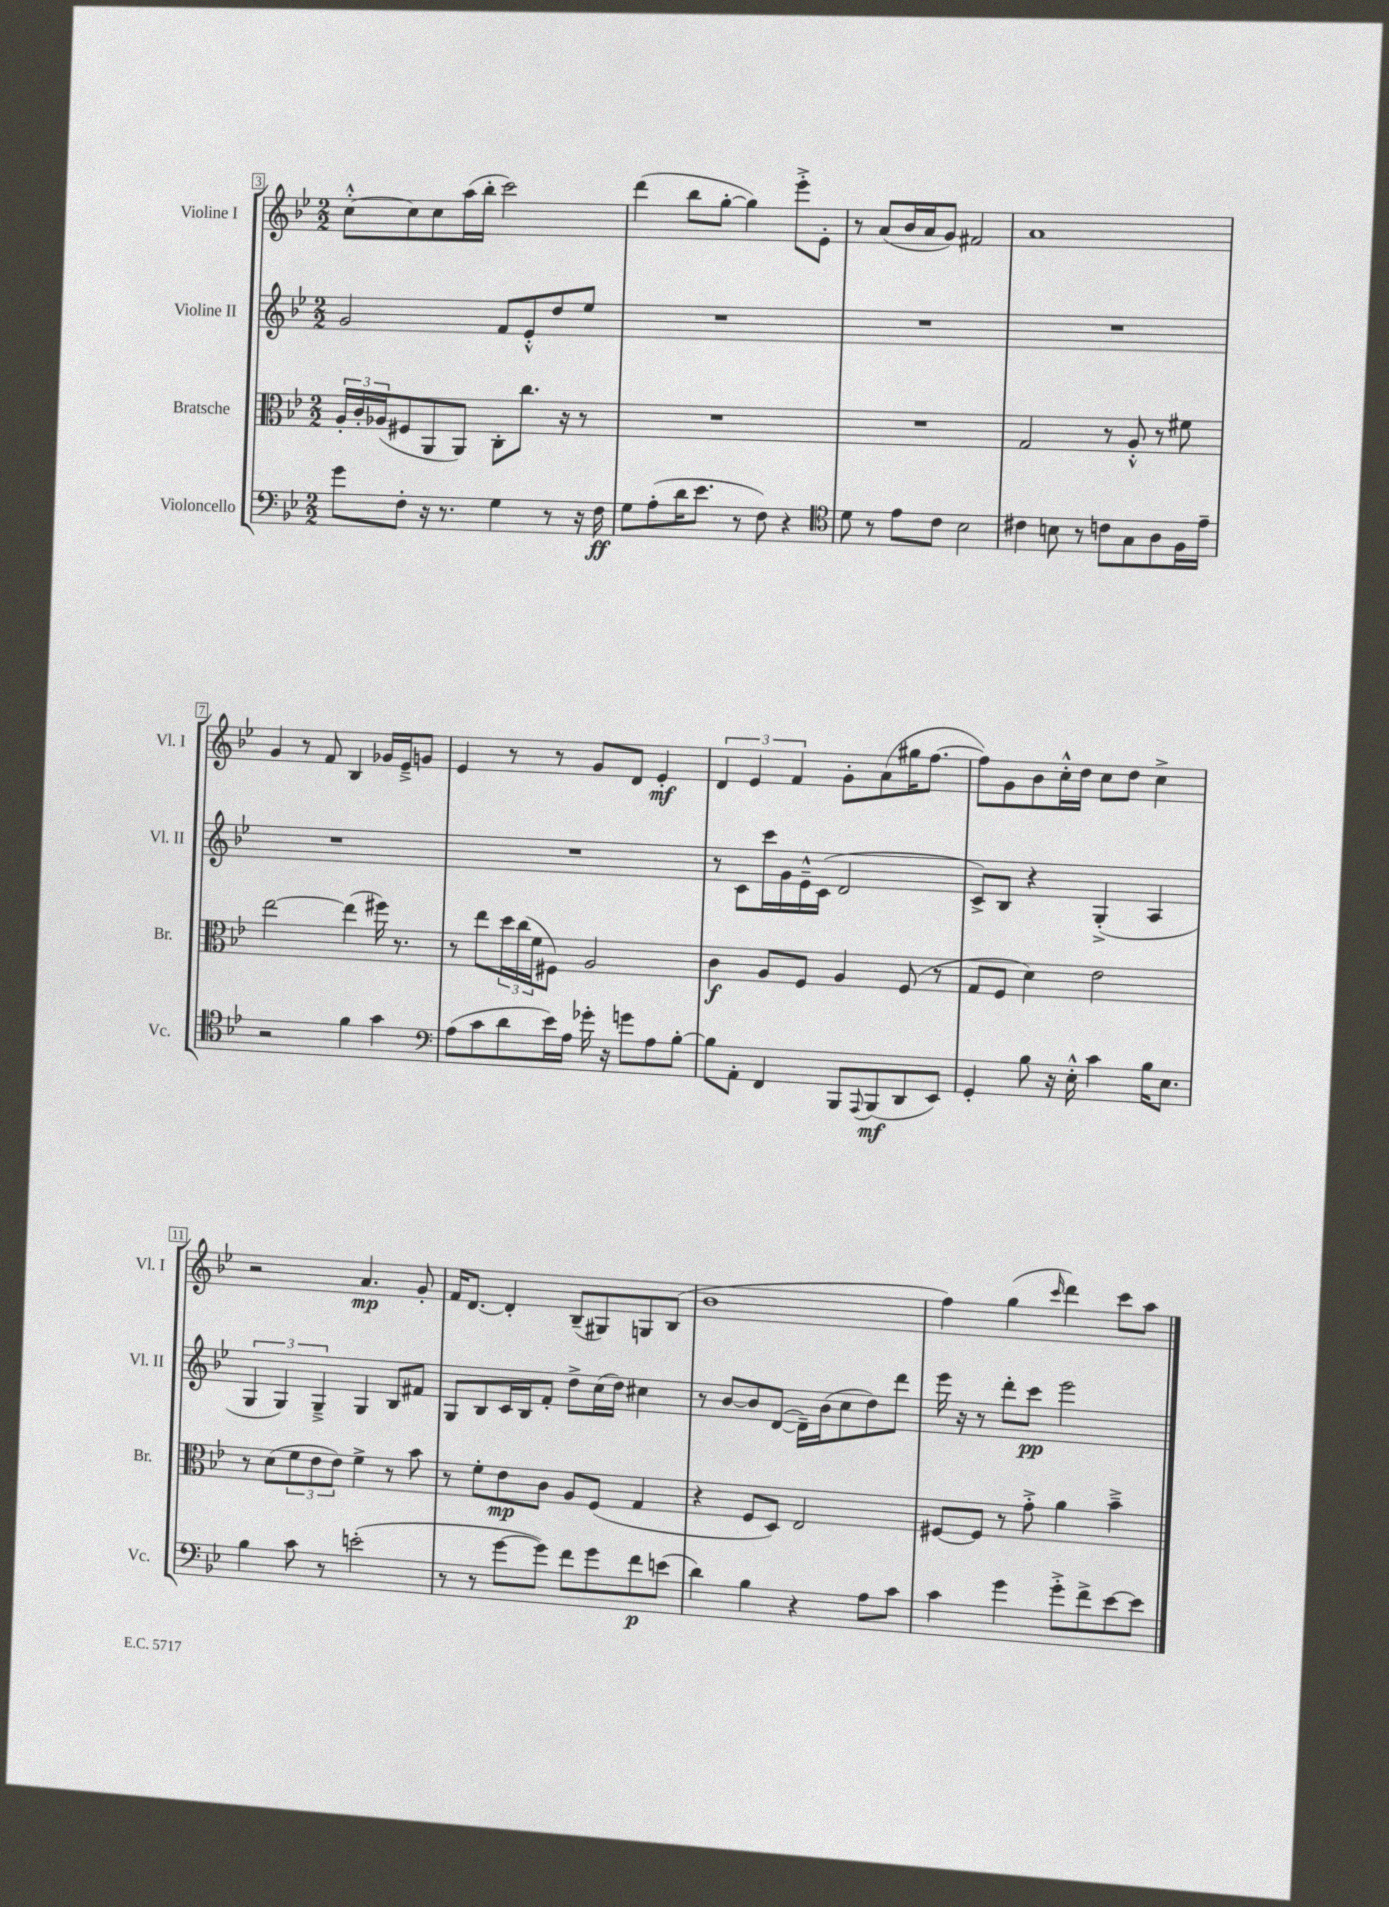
<<
\new StaffGroup <<
\new Staff = "s0" \with { instrumentName = "Violine I" shortInstrumentName = "Vl. I" } {
    \clef treble \key bes \major \numericTimeSignature \time 2/2
    c''8~-.-^ c''8 c''8 a''16( bes''16-. c'''2) |
    d'''4( bes''8 g''8~-. g''4) ees'''8-.-> ees'8-. |
    r8 a'8( bes'16 a'16 g'8) fis'2 |
    a'1 |
    g'4 r8 f'8 bes4 ges'16 ees'16---> g'8 |
    ees'4 r8 r8 g'8 d'8 ees'4-.\mf |
    \tuplet 3/2 { d'4 ees'4 f'4 } g'8-. a'8( gis''16 f''8.~ |
    f''8) g'8 bes'8 c''16-.-^ d''16 c''8 d''8 c''4-> |
    r2 a'4.\mp g'8-. |
    f'16 d'8.~ d'4-. bes8--( gis8) g8 bes8( |
    bes'1 |
    f''4) g''4( \grace { c'''16 } d'''4) c'''8 a''8 \bar "|." |
}
\new Staff = "s1" \with { instrumentName = "Violine II" shortInstrumentName = "Vl. II" } {
    \clef treble \key bes \major \numericTimeSignature \time 2/2
    g'2 f'8 ees'8-.-^ d''8 ees''8 |
    R1 |
    R1 |
    R1 |
    R1 |
    R1 |
    r8 c'8 c'''16 g'16 ees'16---^ c'16( d'2 |
    c'8->) bes8 r4 g4-.->( a4 |
    \tuplet 3/2 { g4 g4) g4---> } g4 bes8 fis'8 |
    g8 bes8 c'16 bes16 f'8-. d''8-> c''16( d''16) cis''4 |
    r8 bes'8~ bes'8 d'8~( d'16--) bes'16( c''8 d''8) d'''8 |
    ees'''16 r16 r8 d'''8-. c'''8\pp ees'''2 \bar "|." |
}
\new Staff = "s2" \with { instrumentName = "Bratsche" shortInstrumentName = "Br." } {
    \clef alto \key bes \major \numericTimeSignature \time 2/2
    \tuplet 3/2 { a16-. c'16-. aes16( } fis8 a,8 a,8) c8-. c''8. r16 r8 |
    R1 |
    R1 |
    g2 r8 a8-.-^ r8 fis'8 |
    ees''2~ ees''4( fis''16) r8. |
    r8 ees''8 \tuplet 3/2 { d''16 c''16( f'16 } fis8) a2 |
    c'4\f a8 f8 a4 f8( r8 |
    g8 f8 d'4) ees'2 |
    r8 d'8( \tuplet 3/2 { f'8 ees'8 ees'8) } f'4-> r8 bes'8 |
    r8 f'8-. ees'8\mp c'8 a8 f8( g4 |
    r4 f8 d8) ees2 |
    fis8~ fis8 r8 g'8-.-> a'4 bes'4---> \bar "|." |
}
\new Staff = "s3" \with { instrumentName = "Violoncello" shortInstrumentName = "Vc." } {
    \clef bass \key bes \major \numericTimeSignature \time 2/2
    g'8 f8-. r16 r8. g4 r8 r16 f16\ff |
    g8 a8-.( d'16 ees'8. r8 f8) r4 |
    \clef tenor d'8 r8 ees'8 c'8 bes2 |
    cis'4 b8 r8 c'8 g8 a8 f16 ees'16-- |
    r2 f'4 g'4 |
    \clef bass a8( c'8 d'8 ees'16) a16 ges'16-. r16 g'8 a8 bes8~-. |
    bes8 a,8-. f,4 bes,,8 \appoggiatura { a,,8 } bes,,8\mf( d,8 ees,8) |
    g,4-. bes8 r16 ees16-.-^ c'4 bes16 ees8. |
    bes4 c'8 r8 e'2-.( |
    r8 r8 g'8~ g'8) f'8 g'8 f'8\p e'8( |
    d'4) bes4 r4 a8 c'8 |
    c'4 g'4 g'8-.-> f'8-> ees'8~ ees'8 \bar "|." |
}
>>
>>
\layout { \context { \Score currentBarNumber = #3 \override BarNumber.stencil = #(make-stencil-boxer 0.1 0.3 ly:text-interface::print) } }
